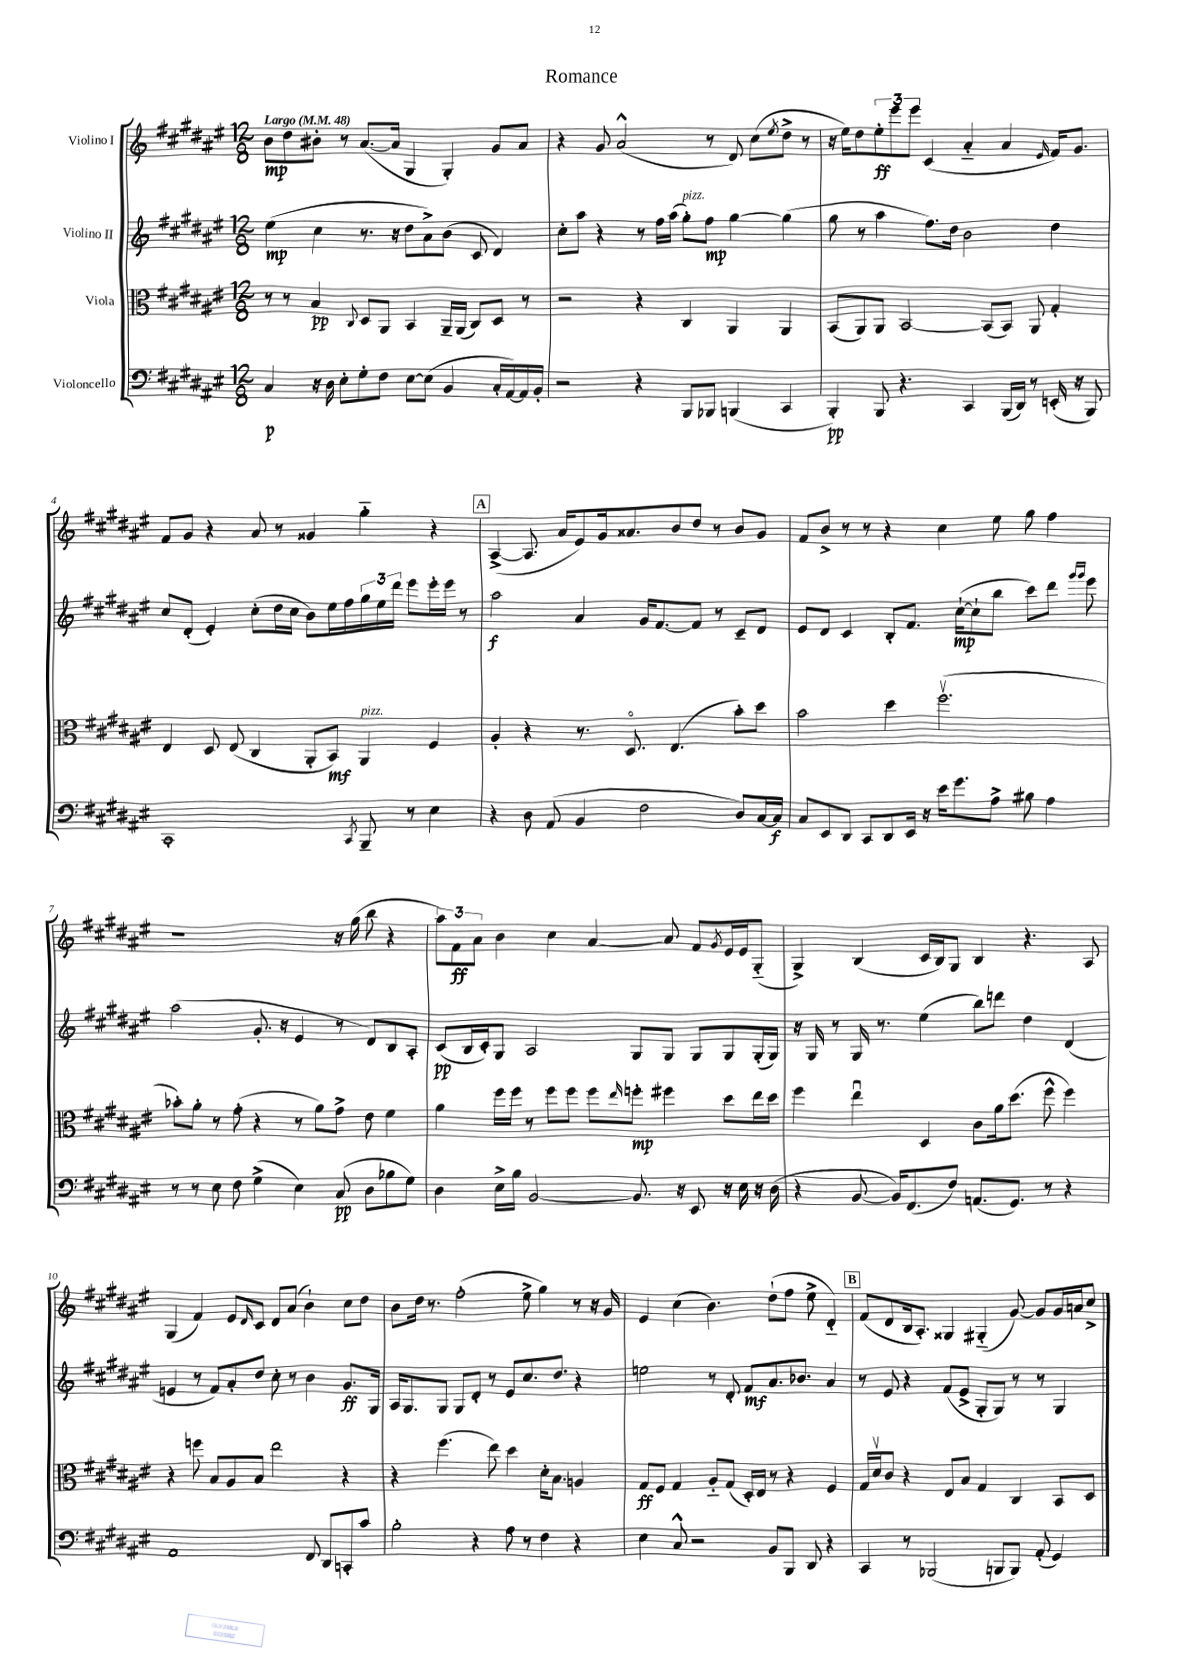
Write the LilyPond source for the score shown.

\header { title = "Romance" }
<<
\new StaffGroup <<
\new Staff = "s0" \with { instrumentName = "Violino I" } {
    \clef treble \key fis \major \numericTimeSignature \time 12/8 \tempo "Largo" 4 = 48
    b'8\mp dis''8 bis'8-. r8 ais'8.~( ais'16 gis4 gis4-.) gis'8 ais'8 |
    r4 gis'8 ais'2-^( r8 dis'8) cis''8( \acciaccatura { eis''8 } dis''8-> r8 |
    r16 eis''16) dis''8 \tuplet 3/2 { eis''8-.\ff eis'''8 eis'''8 } cis'4( ais'4-_ ais'4 \grace { eis'16 } fis'16) gis'8. |
    fis'8 gis'8 r4 ais'8 r8 gisis'4 gis''4-_ r4 |
    \mark \markup { \box "A" } ais4~->( ais8. ais'16 eis'8) gis'16 aisis'8. b'8 dis''8 r8 b'8 gis'8 |
    fis'8 b'8-> r8 r8 r4 cis''4 eis''8 gis''8 fis''4 |
    r1 r16 gis''16( b''8 r4 |
    \tuplet 3/2 { ais''8) fis'8\ff ais'8 } b'4 cis''4 ais'4~ ais'8 fis'8 \acciaccatura { gis'8 } eis'16 eis'16 gis8-_( |
    gis4->) b4( cis'16 b16) gis8 b4 r4. ais8 |
    gis4( fis'4) eis'8 \grace { dis'16 } cis'8 dis'8 ais'8( b'4-!) cis''8 dis''8 |
    b'8 dis''16 r8. fis''2-.( eis''8-> gis''4) r8 r16 gis'16 |
    eis'4 cis''4( b'4.) dis''8-!( fis''8 eis''8-> dis'4-_) |
    \mark \markup { \box "B" } fis'8( dis'8 b16 ais8.-.) gisis4 gis4-_( gis'8~) gis'8 gis'16 a'16 cis''8-> \bar "|." |
}
\new Staff = "s1" \with { instrumentName = "Violino II" } {
    \clef treble \key fis \major \numericTimeSignature \time 12/8
    eis''4\mp( cis''4 r8. r16 dis''8 ais'8->) b'8( cis'8 dis'4) |
    cis''8-. ais''8 r4 r8 fis''16 ais''16( gis''8-.^\markup { \italic "pizz." }) fis''8\mp gis''4~ gis''4( |
    gis''8 r8 ais''4 fis''8.) dis''16 b'2 dis''4 |
    cis''8 dis'8-.( eis'4-.) cis''8-.( dis''16 cis''16 b'8) eis''16 fis''16 \tuplet 3/2 { gis''16 eis''16 dis'''16 } eis'''8 eis'''16-. eis'''16 r8 |
    \mark \markup { \box "A" } ais''2\f ais'4 gis'16 fis'8.~ fis'8 r8 cis'8-- dis'8 |
    eis'8 dis'8 cis'4 b8-. fis'8. cis''16~-!\mp( cis''8-! b''8 cis'''8) dis'''8 \grace { gis'''16 gis'''16 } eis'''8 |
    ais''2( gis'8.-. r16 eis'4 r8 dis'8) b8 ais8-. |
    cis'8\pp( b16 cis'16-.) gis8 ais2 gis8 gis8 gis8 gis8 gis16-.( gis16) |
    r16 gis16 r8 gis16 r8. eis''4( b''8) d'''8 dis''4 dis'4( |
    e'4 r8 fis'8) ais'8-. dis''8 cis''8-. r8 b'4 gis'8.\ff gis16 |
    ais16 gis8. gis8 gis8 dis'8-. r8 eis'8 cis''8. dis''8. r4 |
    e''2 r8 dis'8-. fis'8\mf ais'8. bes'8. ais'4 |
    \mark \markup { \box "B" } r8 eis'8 r4 fis'8( eis'8-> gis8-. gis8) r8 r8 gis4 \bar "|." |
}
\new Staff = "s2" \with { instrumentName = "Viola" } {
    \clef alto \key fis \major \numericTimeSignature \time 12/8
    r8 r8 b4\pp \appoggiatura { cis8 } dis8 ais,8 b,4 ais,16-- ais,16( cis8) dis8 r8 |
    r2 r4 cis4 ais,4 ais,4 |
    b,8( ais,8) ais,8 b,2~ b,8( b,8) ais,8 gis4-. |
    eis4 dis8 eis8( cis4 ais,8-. b,8\mf) ais,4^\markup { \italic "pizz." } fis4 |
    \mark \markup { \box "A" } ais4-. r4 r8. dis8.\flageolet eis4.( b'8-.) dis''8 |
    b'2 dis''4 fis''2.\upbow( |
    bes'8-.) ais'8-. r8 gis'8-.( r4 r8 ais'8) gis'8-> eis'8 fis'4 |
    ais'4 fis''16 fis''16 r8 fis''8 fis''8 fis''8 \grace { eis''16 } f''8-.\mp fis''4 dis''8 eis''16 dis''16 |
    fis''4 eis''4\downbow dis4 cis'8 ais'16 dis''8.( fis''8-^ fis''4) |
    r4 f''8 b8 ais8 b8 eis''2 r4 |
    r4 fis''4.( eis''8) dis''4 dis'16-. b8. a4 |
    gis8\ff fis8 gis4 ais8-_ gis8( dis16-.) eis16 r8 r4 fis4 |
    \mark \markup { \box "B" } gis16 dis'16\upbow cis'8 r4 eis8 b8 gis4 cis4 b,8 dis8 \bar "|." |
}
\new Staff = "s3" \with { instrumentName = "Violoncello" } {
    \clef bass \key fis \major \numericTimeSignature \time 12/8
    cis4\p r16 dis16 eis8-. gis8-. fis8 eis8~ eis8( b,4 cis16-. ais,16~) ais,16 b,16-. |
    r2 r4 b,,8 bes,,8 b,,4( cis,4 |
    b,,4-.\pp) b,,8 r4. cis,4 b,,16( dis,16) r8 e,16-.( r16 b,,8) |
    cis,1-. \acciaccatura { cis,8 } b,,8-- r8 eis4 |
    \mark \markup { \box "A" } r4 dis8 ais,8( b,4 fis2 dis8) cis16~ cis16\f |
    cis8 eis,8 dis,8 cis,8 dis,8 eis,16 r16 eis'16 gis'8. ais8-> bis8 ais4 |
    r8 r8 eis8 fis8 gis4->( eis4) cis8\pp( dis8 bes8 gis8) |
    dis4 eis16-> b16 b,2~ b,8. r16 eis,8 r16 eis16 r16 dis16( |
    r4 b,8~ b,16) fis,8.( fis8) a,8.( gis,8.) r8 r4 |
    ais,1 fis,8 dis,8 c,8-. cis'8 |
    b2-. r4 ais8 r8 fis4 r4 |
    eis4 cis8-^ r2 b,8 b,,8 dis,8 r4 |
    \mark \markup { \box "B" } cis,4 r8 bes,,2( b,,8 b,,8) ais,8-.( gis,4) \bar "|." |
}
>>
>>
